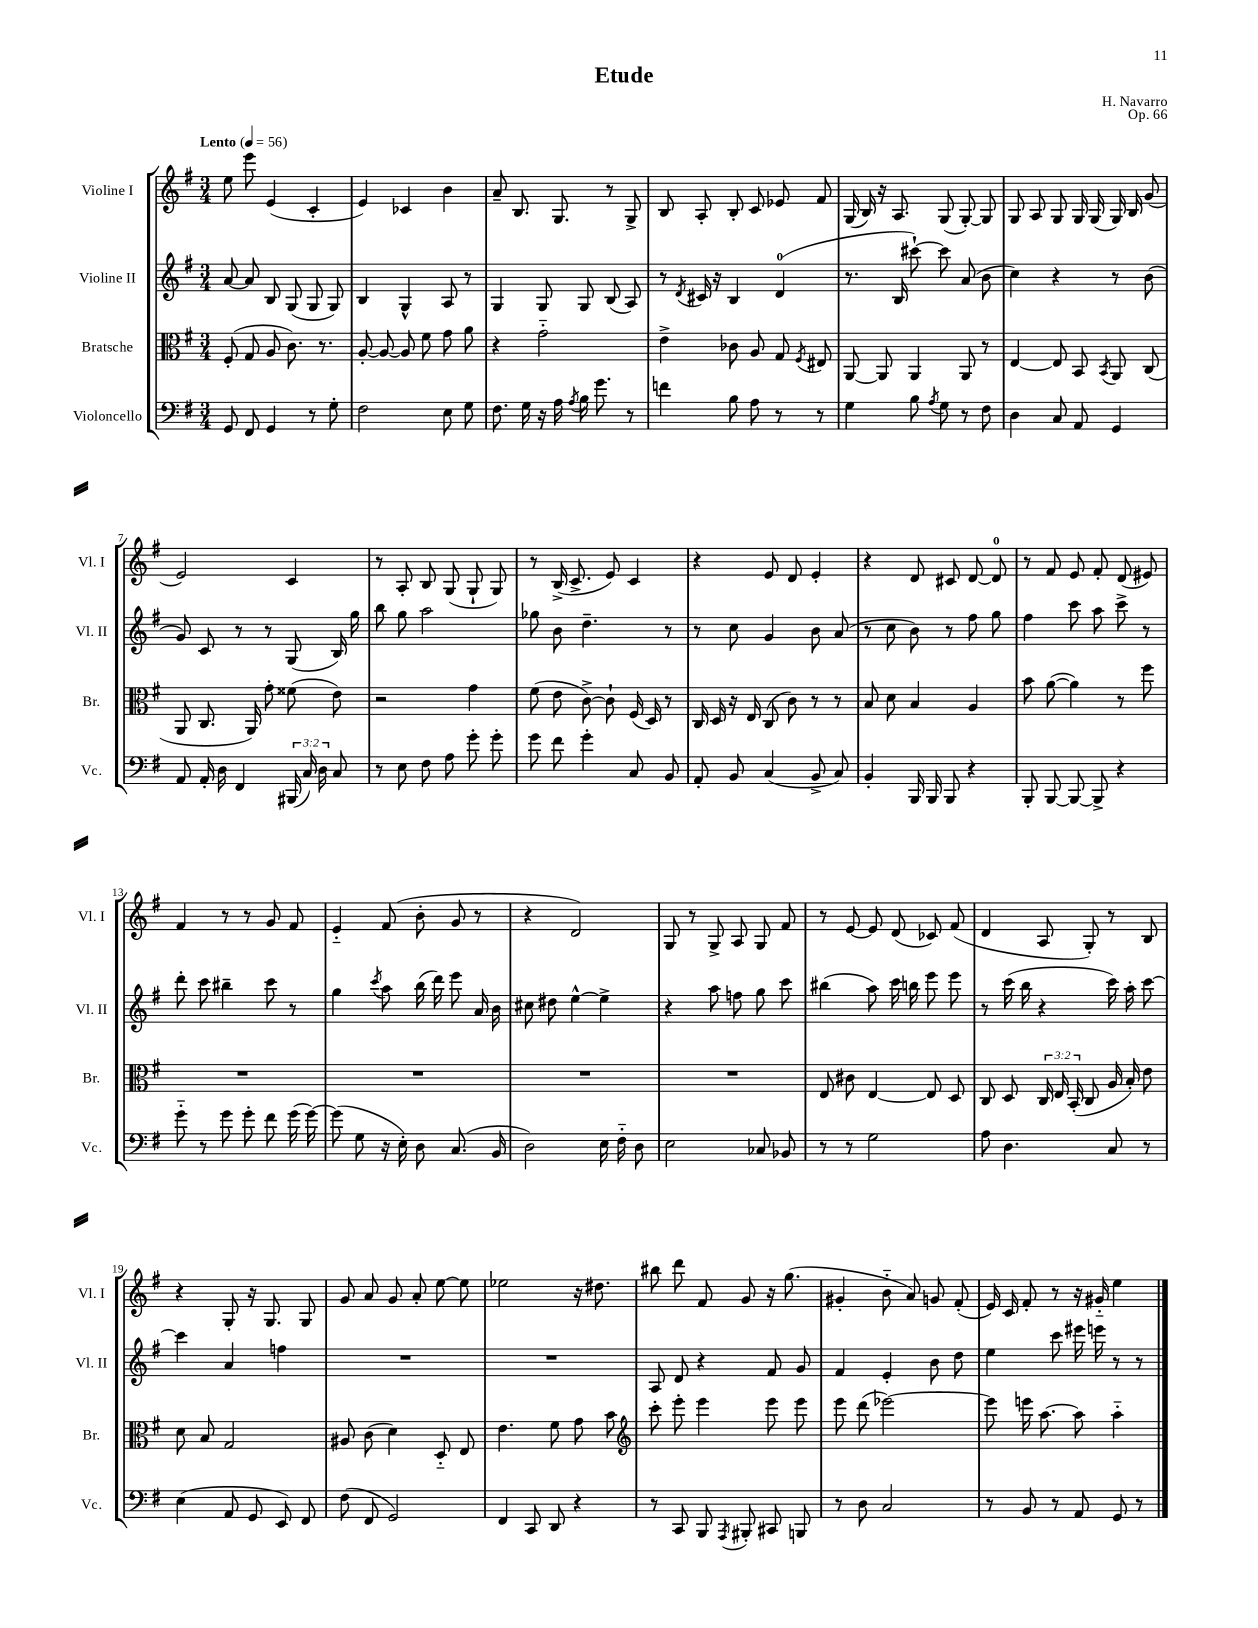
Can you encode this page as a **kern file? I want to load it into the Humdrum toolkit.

**kern	**kern	**kern	**kern
*staff4	*staff3	*staff2	*staff1
*clefF4	*clefC3	*clefG2	*clefG2
*k[f#]	*k[f#]	*k[f#]	*k[f#]
*M3/4	*M3/4	*M3/4	*M3/4
*MM56	*MM56	*MM56	*MM56
8GG	(8F#'	[8a	8ee
8FF#	8G	8a]	8eee
4GG	8A	8B	(4e
.	8.c)	(8G	.
8r	.	8G	4c'
.	8.r	.	.
8G'	.	8G)	.
=	=	=	=
2F#	[8A'	4B	4e)
.	8A_	.	.
.	8A]	4G^^	4c-
.	8f#	.	.
8E	8g	8A	4b
8G	8a	8r	.
=	=	=	=
8.F#	4r	4G	8a~
.	.	.	8.B
16G	.	.	.
16r	2g'~	8G	.
16A	.	.	8.G
8qA	.	.	.
16B	.	8G	.
8.g	.	.	.
.	.	(8B	8r
8r	.	8A)	8G^
=	=	=	=
4f	4e^	8r	8B
.	.	8qd	.
.	.	16c#	8A'
.	.	16r	.
8B	8c-	4B	8B'
8A	8A	.	8c
8r	8G	(4d	8e-
.	8qF#	.	.
8r	8E#	.	8f#
=	=	=	=
4G	[8AA	8.r	(16G
.	.	.	16B)
.	8AA]	.	16r
.	.	16B	8.A
8B	4AA	[8ccc#`)	.
8qA	.	.	.
8G	.	8ccc#]	(8G
8r	8AA	(8a	[8G')
8F#	8r	8b	8G]
=	=	=	=
4D	[4E	4cc)	8G
.	.	.	8A
8C	8E]	4r	8G
8AA	8BB	.	16G
.	.	.	(16G
.	8qBB	.	.
4GG	8AA	8r	16G)
.	.	.	16B
.	(8C	(8b	(8g
=	=	=	=
8AA	8AA	8g)	2e)
16AA'	8.C	8c	.
16D	.	.	.
4FF#	.	8r	.
.	16AA)	.	.
.	8g'	8r	.
(24BBB#	(8f##	(8G	4c
24C)	.	.	.
24D	.	.	.
8C	8e)	16B)	.
.	.	16gg	.
=	=	=	=
8r	2r	8bb	8r
8E	.	8gg	8A'
8F#	.	2aa	8B
8A	.	.	(8G
8g'	4g	.	8G`
8g'	.	.	8G)
=	=	=	=
8g	(8f#	8gg-	8r
8f#	8e	8b	(16B^
.	.	.	8.c^
4g'	[8c^)	4.dd~	.
.	8c`]	.	8e)
8C	(16F#	.	4c
.	16D)	.	.
8BB	8r	8r	.
=	=	=	=
8AA'	16C	8r	4r
.	16D	.	.
8BB	16r	8cc	.
.	16E	.	.
(4C	(8C	4g	8e
.	8c)	.	8d
8BB^	8r	8b	4e'
8C)	8r	(8a	.
=	=	=	=
4BB'	8B	8r	4r
.	8d	8cc	.
16BBB	4B	8b)	8d
16BBB	.	.	.
8BBB	.	8r	8c#
4r	4A	8ff#	[8d
.	.	8gg	8d]
=	=	=	=
8BBB'	8b	4ff#	8r
[8BBB	([8a	.	8f#
8BBB_	4a])	8ccc	8e
8BBB^]	.	8aa	8f#'
4r	8r	8ccc^	(8d
.	8ff#	8r	8e#)
=	=	=	=
8g'~	2.r	8ddd'	4f#
8r	.	8ccc	.
8g	.	4bb#~	8r
8g'	.	.	8r
8f#	.	8ccc	8g
(16g	.	8r	8f#
[16g)	.	.	.
=	=	=	=
(8g]	2.r	4gg	4e'~
8G	.	.	.
.	.	8qccc	.
16r	.	8aa	(8f#
16E')	.	.	.
8D	.	(16bb	8b'
.	.	16ddd)	.
(8.C	.	8eee	8g
.	.	16a	8r
16BB	.	16b	.
=	=	=	=
2D)	2.r	8cc#	4r
.	.	8dd#	.
.	.	[4ee^^	2d)
16E	.	4ee^]	.
16F#'~	.	.	.
8D	.	.	.
=	=	=	=
2E	2.r	4r	8G
.	.	.	8r
.	.	8aa	8G^
.	.	8ff	8A
8C-	.	8gg	8G
8BB-	.	8ccc	8f#
=	=	=	=
8r	8E	(4bb#	8r
8r	8c#	.	[8e
2G	[4E	8aa)	8e]
.	.	16ccc	(8d
.	.	16bb	.
.	8E]	8eee	8c-)
.	8D	8eee	(8f#
=	=	=	=
8A	8C	8r	4d
4.D	8D	(16ccc	.
.	.	16bb	.
.	24C	4r	8A
.	24E	.	.
.	(24BB'	.	.
.	8C	.	8G')
8C	16A	16ccc)	8r
.	16B')	16aa'	.
8r	8e	[8ccc	8B
=	=	=	=
(4E	8d	4ccc]	4r
.	8B	.	.
8AA	2G	4a	8G'
8GG	.	.	16r
.	.	.	8.G
8EE)	.	4ff	.
8FF#	.	.	8G
=	=	=	=
(8F#	8A#	2.r	8g
8FF#	(8c	.	8a
2GG)	4d)	.	8g
.	.	.	8a'
.	8D'~	.	[8ee
.	8E	.	8ee]
=	=	=	=
4FF#	4.e	2.r	2ee-
8CC	.	.	.
8DD	8f#	.	.
4r	8g	.	16r
.	.	.	8.dd#
.	8b	.	.
=	=	=	=
*	*clefG2	*	*
8r	8ccc'	8A	8bb#
8CC	8eee'	8d	8ddd
8BBB	4eee	4r	8f#
8qAAA	.	.	.
8BBB#'	.	.	8g
8CC#	8eee	8f#	16r
.	.	.	(8.gg
8BBB	8eee	8g	.
=	=	=	=
8r	8eee	4f#	4g#'
8D	(8ddd	.	.
2C	[2eee-)	4e'	8b'~
.	.	.	8a)
.	.	8b	8g
.	.	8dd	(8f#'
=	=	=	=
8r	8eee-]	4ee	16e)
.	.	.	16c
8BB	16eee	.	8f#'
.	[8.aa	.	.
8r	.	8ccc	8r
8AA	8aa]	16eee#	16r
.	.	16eee	16g#'~
8GG	4aa'~	8r	4ee
8r	.	8r	.
==	==	==	==
*-	*-	*-	*-
